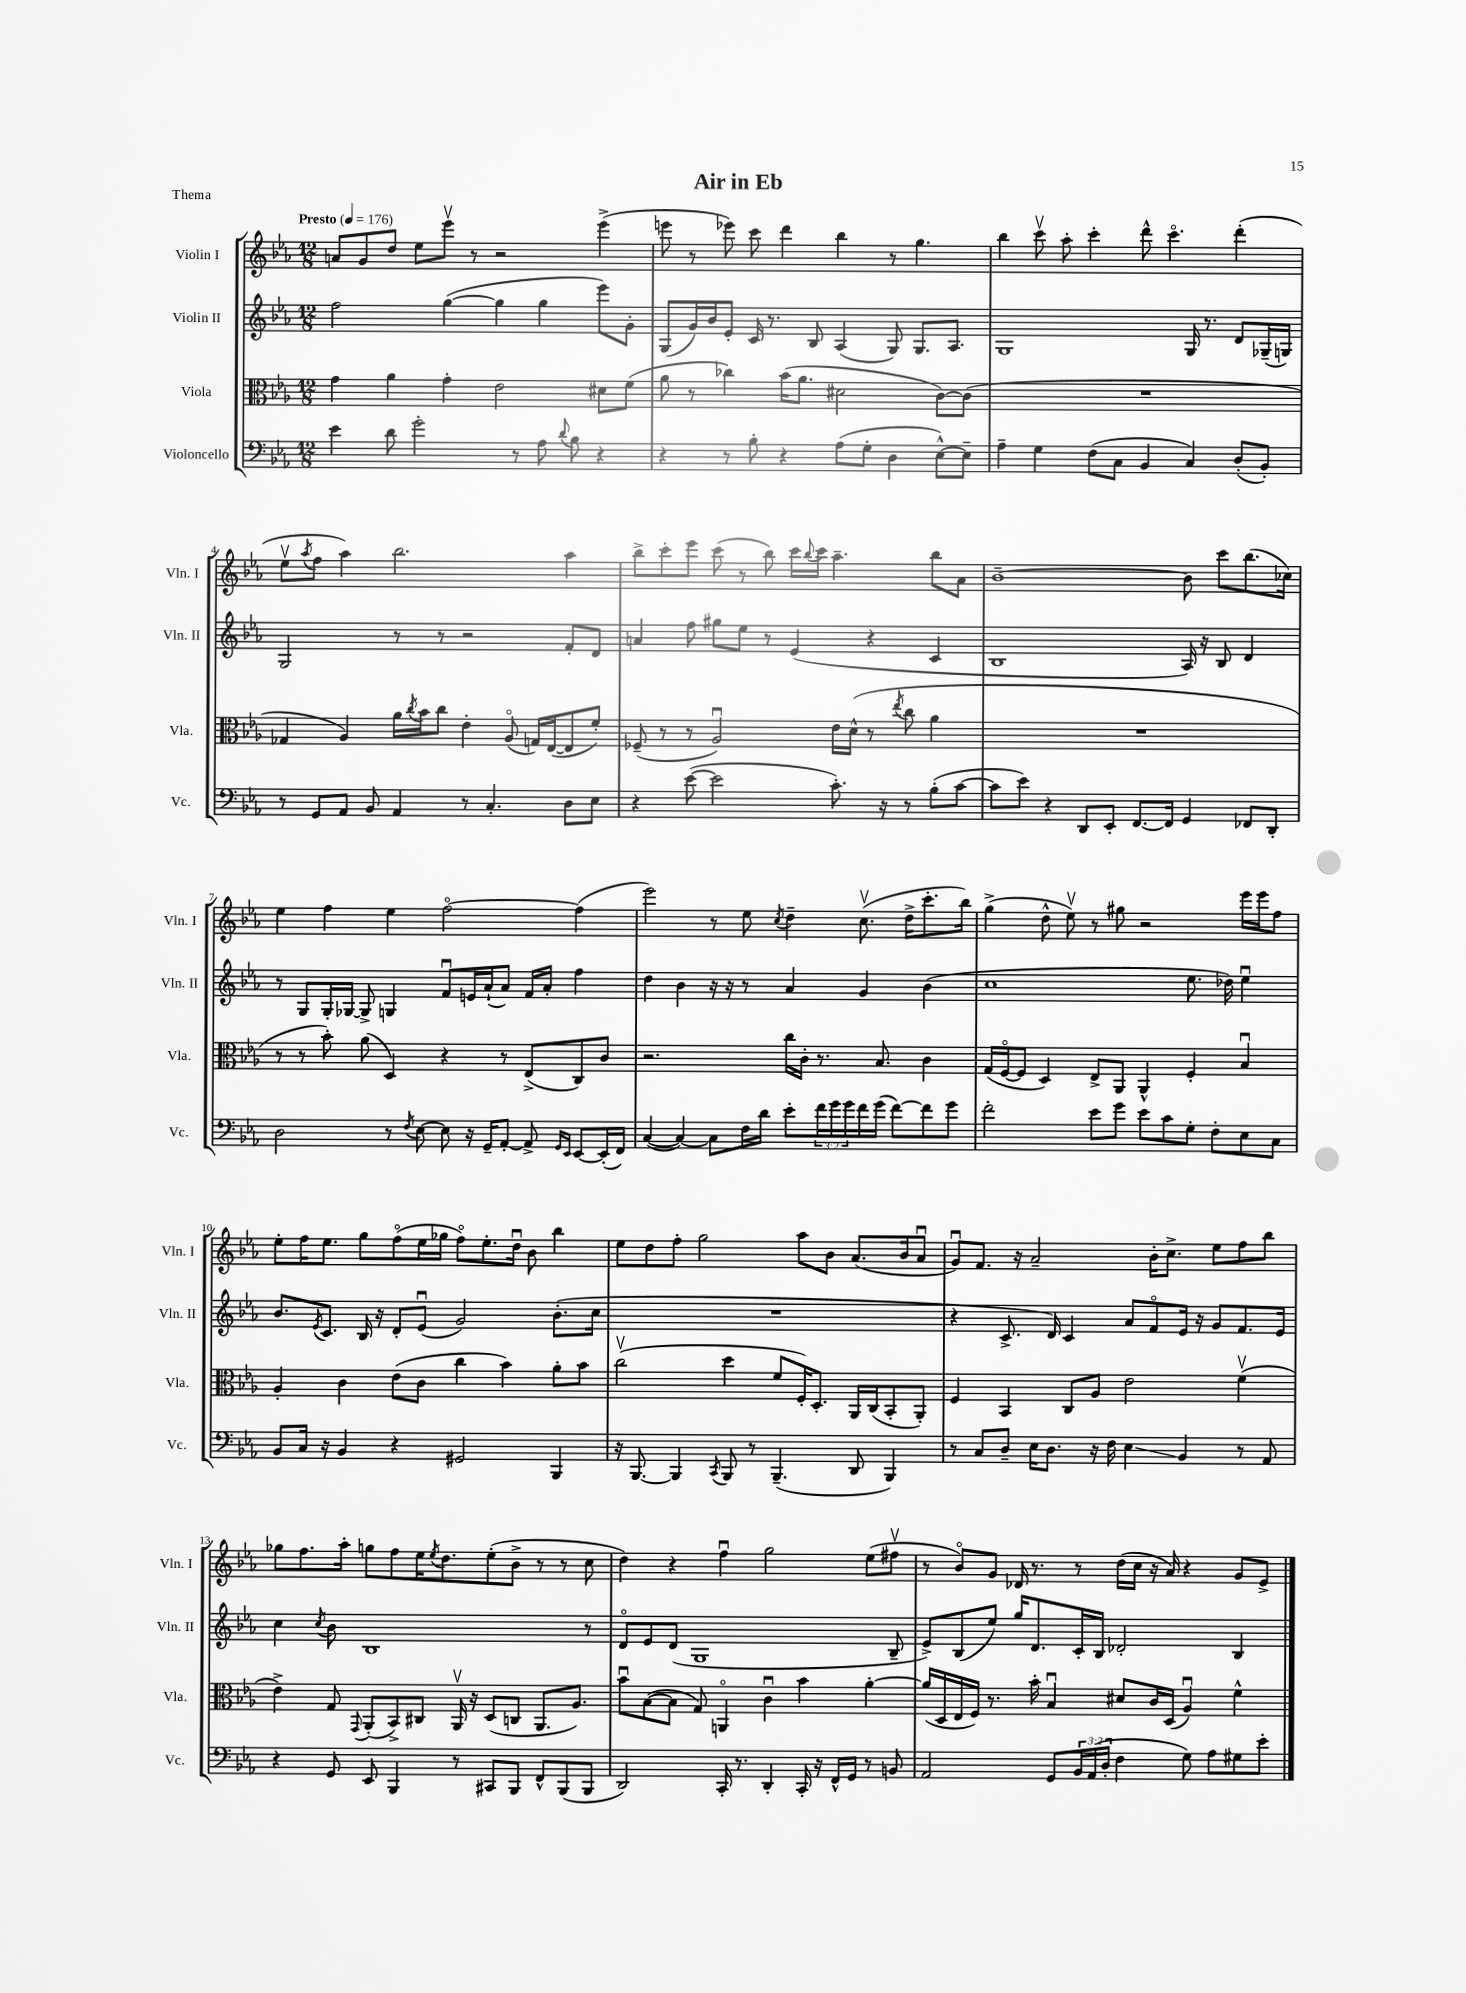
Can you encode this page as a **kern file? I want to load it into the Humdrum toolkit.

**kern	**kern	**kern	**kern
*staff4	*staff3	*staff2	*staff1
*clefF4	*clefC3	*clefG2	*clefG2
*k[b-e-a-]	*k[b-e-a-]	*k[b-e-a-]	*k[b-e-a-]
*M12/8	*M12/8	*M12/8	*M12/8
*MM176	*MM176	*MM176	*MM176
4e-\	4g\	2ff\	8a/L
.	.	.	8g/
8d\	4a-\	.	8dd/J
2g'\	.	.	8ee-\L
.	4g'\	([4gg\	8eee-v\J
.	.	.	8r
.	2e-\	4gg\]	2r
8r	.	.	.
8A-\	.	4gg\	.
8qqd/	.	.	.
8B-\	.	.	.
4r	8d#\L	8eee-\L)	(4eee-^\
.	(8f\J	8g'\J	.
=	=	=	=
4r	8a-\	(8G/L	8eee\
.	8r	16g/L)	8r
.	.	16b-/J	.
8r	4cc-\)	8e-'/J	8eee-\)
8B-'\	.	16c/	8ccc\
.	.	8.r	.
4r	(16b-\LK	.	4ddd\
.	8.a-\J	.	.
.	.	8B-/	.
(8A-\L	2d#\	(4A-/	4bb-\
8G'\J	.	.	.
4D\	.	8G/)	8r
.	.	8.G/L	4.gg\
[8E-^^\L)	[8c\L)	.	.
.	.	8.A-/J	.
8E-~\]J	(8c\]J	.	.
=	=	=	=
4A-~\	1.r	1G	4bb-\
4G\	.	.	8cccv\
.	.	.	8aa-'\
(8F\L	.	.	4ccc'\
8C\J	.	.	.
4BB-/	.	.	8ddd^^\
.	.	.	4.ccco\
4C/)	.	16G/	.
.	.	8.r	.
(8D'/L	.	8d/L	(4ddd'\
8BB-'/J)	.	(16G-~/L	.
.	.	16G/JJ)	.
=	=	=	=
8r	4G-/	2G/	8ee-v\L
.	.	.	8qaa-/
8GG/L	.	.	8ff\J
8AA-/J	4A-/)	.	4aa-\)
8BB-/	.	.	.
4AA-/	16a-\LL	8r	2.bb-\
.	8qcc/	.	.
.	16b-\J	.	.
.	8cc\J	8r	.
8r	4e-'\	2r	.
4.C'/	.	.	.
.	(8A-o/	.	.
.	16G/LL)	.	.
.	([16E-/J	.	.
8D\L	8E-/]	8f'/L	4aa-\
8E-\J	8f'/J)	8d/J	.
=	=	=	=
4r	(8F-~/	4a/	8bb-^\L
.	8r	.	8ccc'\
([8e-\	8r	8ff\	8eee-\J
2e-\]	2A-u/)	8gg#\L	(8ccc\
.	.	8ee-\J	8r
.	.	8r	8bb-\)
.	.	(4e-/	16ccc\LL
.	.	.	8qqbb-/
.	.	.	16ccc\JJ
8.c'\)	16e-\LL	.	4.aa-~\
.	(16d^^\JJ	.	.
.	8r	4r	.
16r	.	.	.
.	8qee-/	.	.
8r	8cc\	.	.
(8B-'\L	4a-\	4c/	8bb-\L
[8c\J	.	.	8a-\J
=	=	=	=
8c\]L	1.r	1B-	[1b-~
8e-\J)	.	.	.
4r	.	.	.
8DD/L	.	.	.
8EE-'/J	.	.	.
[8.FF/L	.	.	.
16FF/]Jk	.	.	.
4GG/	.	16A-/)	8b-\]
.	.	16r	.
.	.	8B-/	8ccc\L
8FF-/L	.	4d/	(8.bb-\
8DD'/J	.	.	.
.	.	.	16cc-\Jk)
=	=	=	=
2D\	8r	8r	4ee-\
.	8r	8G/L	.
.	8b-'\)	16G'/L	4ff\
.	.	[16G-/JJ	.
.	(8a-\	8G-^/]	.
8r	4D/)	4G/	4ee-\
8qF/	.	.	.
[8E-\	.	.	.
8E-\]	4r	8fu/L	[2ffo\
16r	.	16e/L	.
16GG~/LK	.	(16a-`/J	.
[8AA-'/J	8r	8a-/J)	.
8AA-^/]	(8E-^/L	16f/LL	.
.	.	16a-'/JJ	.
16qqGG/LL	.	.	.
16qqEE-/JJ	.	.	.
[8EE-/L	8C/)	4ff\	(4ff\]
(16EE-'/]L	8c/J	.	.
16FF/JJ)	.	.	.
=	=	=	=
([4C/	2.r	4dd\	2eee-\)
4C/_)	.	4b-\	.
8C\]L	.	16r	8r
.	.	16r	.
16F\L	.	8r	8ee-\
16d\JJ	.	.	.
.	.	.	8qcc/
8e-'\L	16cc\LL	4a-/	4dd~\
.	16c'\JJ	.	.
24f\L	8.r	.	.
24g\	.	.	.
24g\	.	.	.
16f\	.	4g/	(8.ccv\
(16g\JJ	8.B-/	.	.
[8f\L)	.	.	.
.	.	.	16dd^\LK
8f\]	4c\	(4b-\	8.ccc'\
8g\J	.	.	.
.	.	.	16bb-\Jk)
=	=	=	=
2f'\	(16G/LL	1cc	(4gg^\
.	[16Fo/J	.	.
.	8F/]J	.	.
.	4D/)	.	8dd^^\
.	.	.	8ee-v\)
8e-\L	8E-^/L	.	8r
8g\J	8AA-/J	.	8gg#\
8e-\L	4AA-^^/	.	2r
8c\	.	.	.
8G'\J	4F'/	8.ee-\	.
8F'\L	.	.	.
.	.	16dd-\)	.
8E-\	4B-u/	4ee-u\	16eee-\LL
.	.	.	16eee-\J
8C\J	.	.	8ff\J
=	=	=	=
8BB-/L	4A-'/	8.b-/L	8ee-'\L
16C/Jk	.	.	16ff\K
.	.	8qe-/	.
16r	.	8.c/J	8.ee-\J
4BB-/	4c\	.	.
.	.	16B-/	8gg\L
.	.	16r	.
4r	(8e-\L	8d'/L	(8ffo\
.	8c\J	(8e-u/J	16ee-\L
.	.	.	16gg-\JJ
2GG#/	4cc\	2g/)	8ffo\L)
.	.	.	8.ee-'\
.	4b-\)	.	.
.	.	.	16ddu\Jk
.	.	.	8b-\
4BBB-/	8a-'\L	(8.b-'\L	4bb-\
.	8b-\J	.	.
.	.	16cc\Jk	.
=	=	=	=
16r	(2ccv\	1.r	8ee-\L
[8.BBB-/	.	.	.
.	.	.	8dd\
4BBB-/]	.	.	8ff'\J
.	.	.	2gg\
8qCC/	.	.	.
8BBB-/	4dd\	.	.
8r	.	.	.
(4.BBB-~/	8f/L	.	.
.	16F'/K)	.	8aa-\L
.	8.D'/J	.	.
.	.	.	8b-\J
8DD/	16AA-/LL	.	(8.a-/L
.	(16C/J	.	.
4BBB-/)	8BB-'/	.	.
.	.	.	16b-/k
.	8AA-'/J)	.	8a-u/J
=	=	=	=
8r	4F/	4r	8gu/L)
8C/L	.	.	8.f/J
8D~/J	4BB-/	8.c^/	.
.	.	.	16r
16E-\LK	.	.	2a-~/
8.D\J	.	16d/)	.
.	8C/L	4c/	.
16r	8A-/J	.	.
16F\	.	.	.
4E-\	2e-\	8a-/L	.
.	.	8fo/	16b-'\LK
.	.	.	8.cc^\J
4BB-/	.	16e-/Jk	.
.	.	16r	.
.	.	8g/L	8ee-\L
8r	(4fv\	8.f/	8ff\
8AA-/	.	.	8bb-\J
.	.	16e-/Jk	.
=	=	=	=
4r	4e-^\)	4cc\	8gg-\L
.	.	.	8.ff\
.	.	8qcc/	.
8GG/	8G/	8b-\	.
.	.	.	16aa-'\Jk
.	8qqGG/	.	.
8EE-/	(8AA-'/L	1B-	8gg\L
4BBB-/	8BB-^/)	.	8ff\
.	8C#/J	.	16ee-\K
.	.	.	8qee-/
.	.	.	8.dd\
8r	16AA-v/	.	.
.	16r	.	.
8CC#/L	(8D/L	.	(8ee-'\
8BBB-/J	8C/J	.	8b-^\J
8FF^^/L	8.AA-/L	.	8r
(8BBB-/	.	.	8r
.	8.A-/J)	.	.
8BBB-/J	.	8r	8cc\
=	=	=	=
2DD/)	8b-u\L	8do/L	4dd\)
.	([8B-\	8e-/	.
.	8B-\]J	(8d/J	4r
.	8G/)	1G	.
16CC'/	4AAo/	.	4ffu\
8.r	.	.	.
4DD'/	4cu\	.	2gg\
16CC'/	4b-\	.	.
16r	.	.	.
16FF^^/LL	.	.	.
16GG/JJ	.	.	.
8r	[4a-'\	.	(8ee-\L
8BB/	.	8B-~/	8ff#v\J
=	=	=	=
2AA-/	(16a-/]LL	8e-^/L)	8r
.	16D/	.	.
.	16E-/	(8B-/	8b-o/L)
.	16F/JJ)	.	.
.	8.r	8ee-/J)	8g/J
.	.	16gg/LK	16d-/
.	16b-'\	8.d/	8.r
8GG/L	4B-u/	.	.
24BB-/L	.	16c'/L	8r
(24AA-/	.	.	.
.	.	16B-/JJ	.
24D'/JJ	.	.	.
4F\	8d#/L	2d-'/	(16dd\LL
.	.	.	16cc\JJ
.	16c/L	.	16r
.	(16D/JJ	.	16a-/)
8G\)	4A-u/)	.	4r
8A-\L	.	.	.
8G#\	4f^^\	4B-/	8g/L
8e-'\J	.	.	8e-^/J
==	==	==	==
*-	*-	*-	*-
